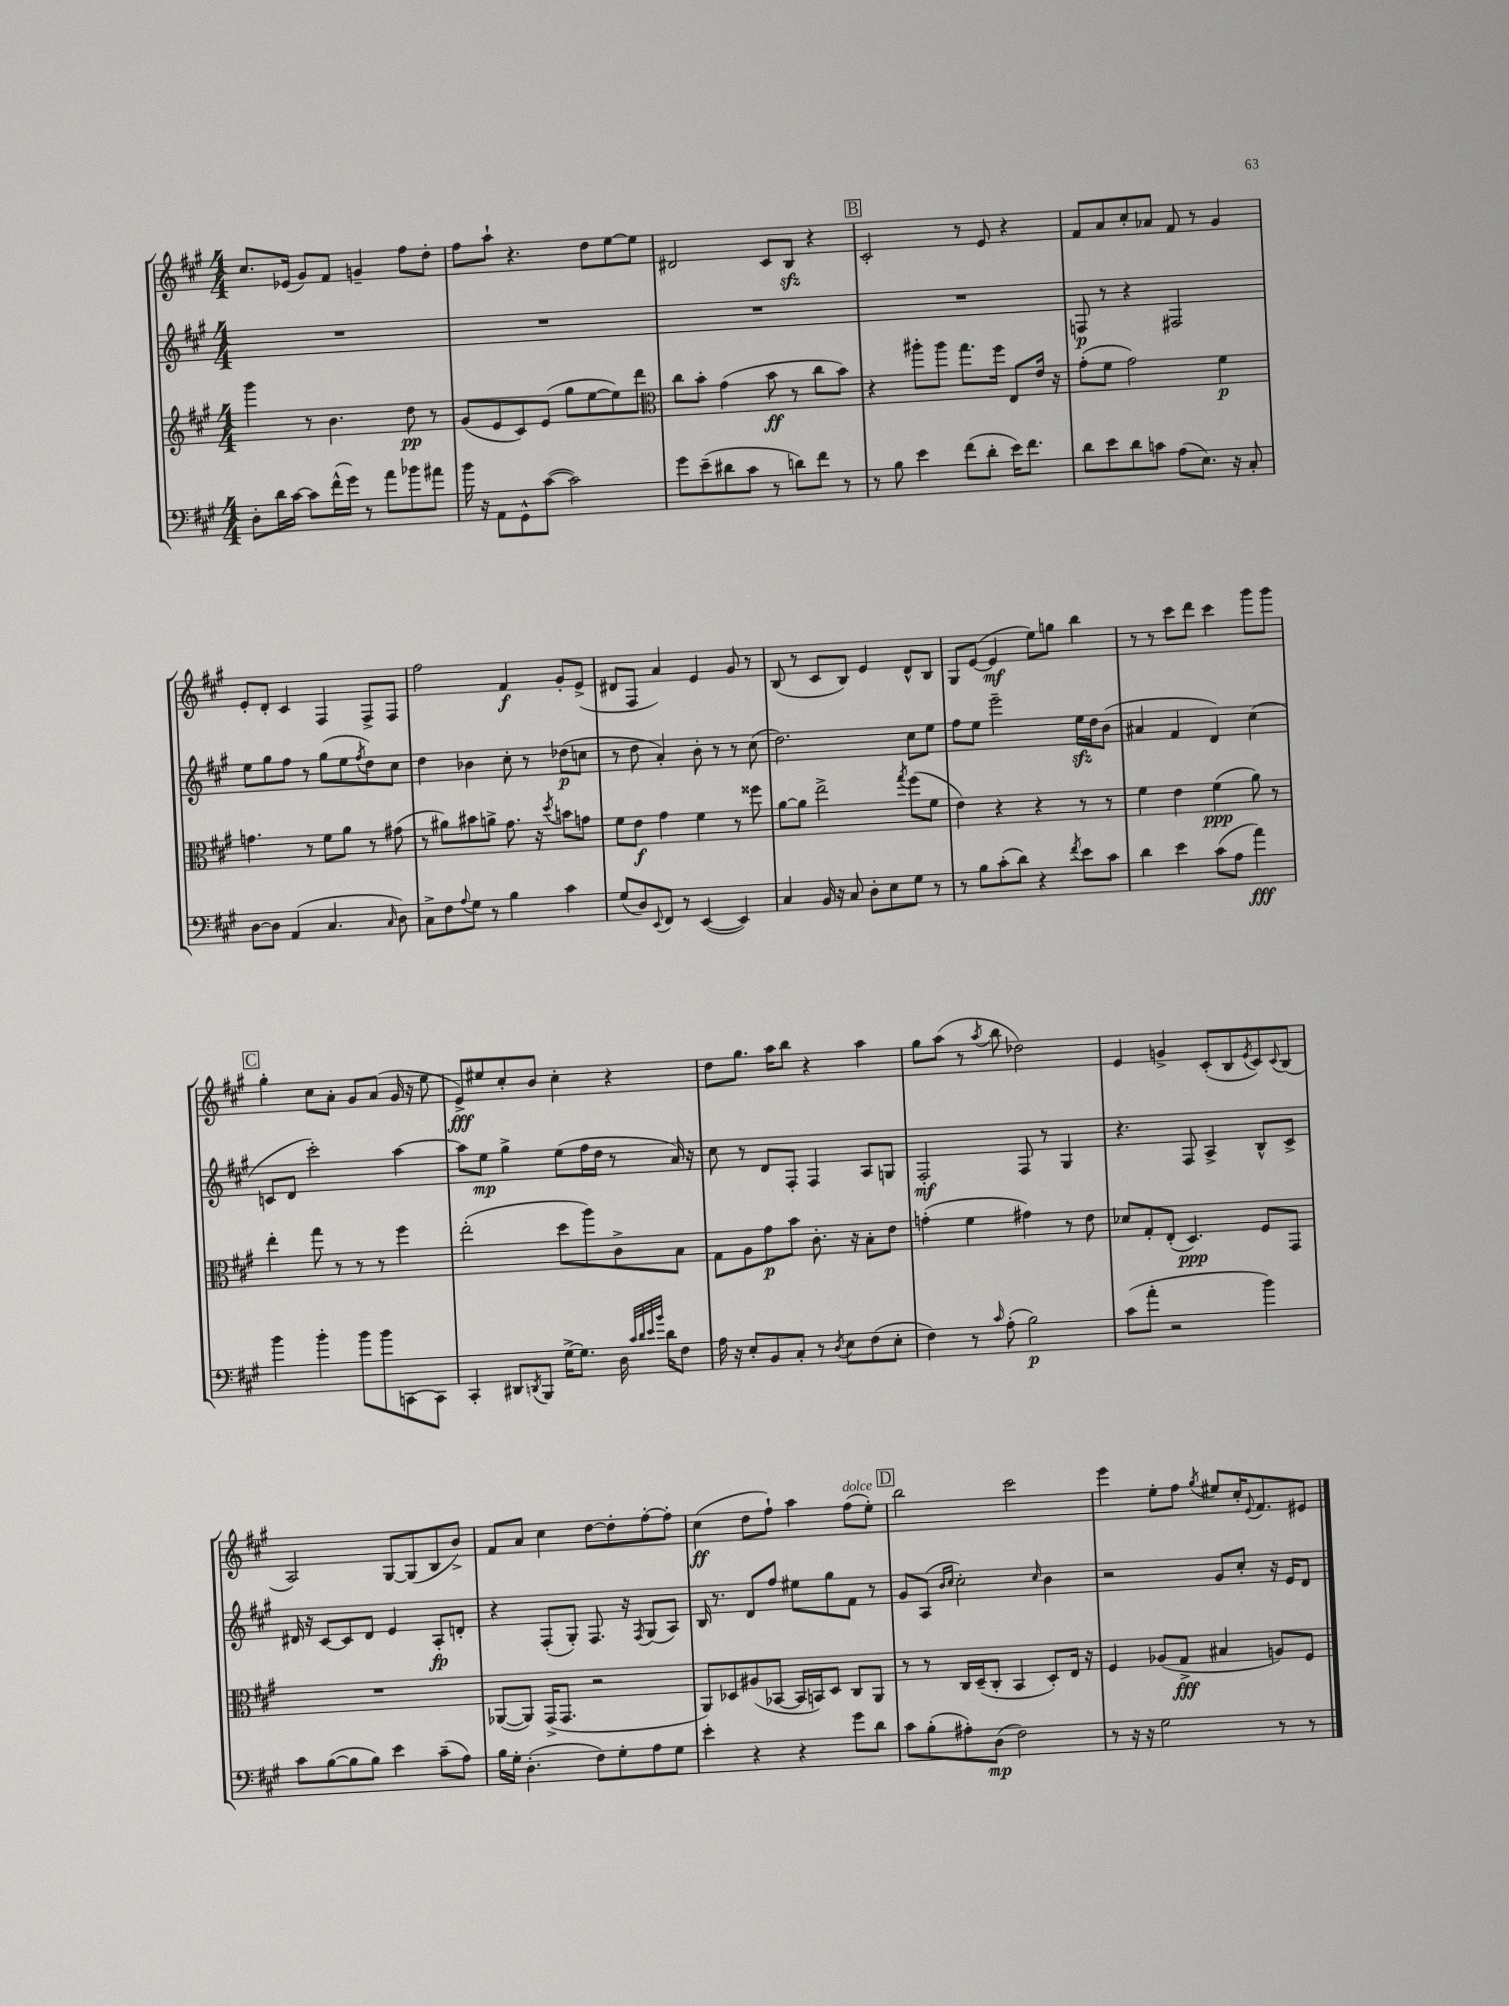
<<
\new StaffGroup <<
\new Staff = "s0" {
    \clef treble \key a \major \numericTimeSignature \time 4/4
    cis''8. ees'16( gis'8) fis'8 g'4-- fis''8 d''8-. |
    fis''8 a''8-! r4. d''8 e''8~ e''8 |
    dis'2 cis'8 b8\sfz r4 |
    \mark \markup { \box "B" } cis'2-. r8 e'8 r4 |
    fis'8 a'8 cis''8-. aes'8 fis'8 r8 gis'4 |
    e'8-. d'8-. cis'4 fis4 fis8-> fis8 |
    fis''2 fis'4\f gis'8-. e'8->( |
    dis'8 fis8 a'4) e'4 gis'8 r8 |
    b8( r8 cis'8 b8) e'4 d'8-^ b8 |
    gis8 e'8~( e'4\mf e''8) g''8 b''4 |
    r8 r8 cis'''8 d'''8 cis'''4 gis'''8 gis'''8 |
    \mark \markup { \box "C" } gis''4-. cis''8 a'8-. gis'8 a'8( gis'16 r16 e''8 |
    e'8->\fff) eis''8 cis''8-. b'8 cis''4-. r4 |
    d''8 gis''8. a''16 b''8 r4 a''4 |
    gis''8 a''8( r8 \acciaccatura { a''8 } b''8 des''2) |
    e'4 g'4-> cis'8-.( b8 \acciaccatura { e'8 } cis'8) \appoggiatura { cis'8 } b8( |
    a2) gis8~ gis8( b8 b'8->) |
    fis'8 a'8 cis''4 d''8~ d''8-. fis''8~-. fis''8-. |
    cis''4\ff( d''8 fis''8-!) a''4 fis''8^\markup { \italic "dolce" }( e''8-.) |
    \mark \markup { \box "D" } b''2 cis'''2 |
    e'''4 e''8-. fis''8 \acciaccatura { gis''8 } eis''8 cis''16-. \appoggiatura { e'8 } fis'8. eis'8 \bar "|." |
}
\new Staff = "s1" {
    \clef treble \key a \major \numericTimeSignature \time 4/4
    R1 |
    R1 |
    R1 |
    \mark \markup { \box "B" } R1 |
    f8\p r8 r4 fis2 |
    e''8 gis''8 fis''8 r8 gis''8( e''8 \acciaccatura { fis''8 } d''8) cis''8 |
    d''4 bes'4 cis''8-. r8 des''8\p( c''8 |
    r8 d''8 a'4-.) b'8-. r8 r8 cis''8( |
    d''2.) cis''8 e''8 |
    fis''8 e''8 e'''2-- e''16\sfz d''16 b'8( |
    ais'4 fis'4 d'4) cis''4( |
    \mark \markup { \box "C" } c'8 d'8 cis'''2-.) a''4~ |
    a''8 e''8\mp gis''4-> e''8( fis''16 d''16 r8 a'16) r16 |
    cis''8 r8 d'8 fis8-. fis4 a8 g8 |
    fis2-.\mf fis8 r8 gis4 |
    r4. fis8 a4-> b8-^ cis'8-> |
    dis'16 r16 cis'8~ cis'8 dis'8 e'4 a8-.\fp d'8-. |
    r4 fis8-.( gis8-.) fis8. r16 \acciaccatura { fis8 } gis8( a8) |
    b16 r8. d'8 fis''8 eis''8 gis''8 fis'8 r8 |
    \mark \markup { \box "D" } gis'8 a8( \grace { b'16 cis''16 } cis''2-.) \grace { cis''16 } b'4 |
    r2 gis'8 cis''8-. r16 e'16 d'8 \bar "|." |
}
\new Staff = "s2" {
    \clef treble \key a \major \numericTimeSignature \time 4/4
    gis'''4 r8 b'4. d''8\pp r8 |
    gis'8( e'8 cis'8) e'8( gis''8 e''8~ e''8) d'''8 |
    \clef alto cis''8 b'8-. gis'4( b'8\ff r8 cis''8 b'8) |
    \mark \markup { \box "B" } r4 ais''8-. ais''8 gis''8. fis''16 e8 e'16 r16 |
    gis'8-.( fis'8 gis'2) fis'4\p |
    g'4. r8 fis'8 a'8 r8 gis'8( |
    r8 ais'8) bis'8 a'8-> gis'8. r16 \acciaccatura { d''8 } b'8 g'8 |
    fis'8 e'8\f gis'4 fis'4 r8 fisis''8 |
    a'8~ a'8 e''2-> \acciaccatura { gis''8 } fis''8( fis'8 |
    e'4) r4 r4 r8 r8 |
    fis'4 e'4 fis'4\ppp( a'8) r8 |
    \mark \markup { \box "C" } e''4-. gis''8 r8 r8 r8 fis''4 |
    e''2-.( d''8 a''8) cis'8-> b8 |
    gis8 a8 gis'8\p b'8 cis'8.-. r16 b8-. e'8 |
    g'4-.( fis'4 gis'4) r8 e'8 |
    des'8 gis8-. e8-.( d4.\ppp) fis8 gis,8 |
    R1 |
    aes,8~( aes,8) gis,16->( gis,8. r2 |
    a,8) des8 ais8( bes,8~ bes,16 b,16) des8 cis8 a,8 |
    \mark \markup { \box "D" } r8 r8 cis16 d16--( cis8-. b,4 d8-.) e16 r16 |
    fis4 aes8( gis8->\fff bis4 a8) fis8 \bar "|." |
}
\new Staff = "s3" {
    \clef bass \key a \major \numericTimeSignature \time 4/4
    d8-. d'16 cis'16~ cis'8 fis'16-^( gis'16) r8 a'8 bes'8 ais'8 |
    b'16 r16 a,8 gis,8-^ cis'8~( cis'2) |
    gis'8 e'8--( dis'8 cis'8 r8 d'8) fis'8 r8 |
    \mark \markup { \box "B" } r8 b8 e'4 fis'8( d'8-. e'16) fis'8. |
    d'8 e'8 d'8 c'8 a8( e8.) r16 cis8-. |
    d8~ d8 a,4( cis4. \grace { cis16 } d8) |
    cis8-> fis8 \appoggiatura { a8 } gis8 r8 b4 cis'4 |
    gis8( d8) \appoggiatura { e,8 } fis,8 r8 e,4~( e,4) |
    cis4 b,16 r16 cis8 d8-. e8 gis8 r8 |
    r8 b8 cis'8-.( d'8) r4 \acciaccatura { fis'8 } e'8 cis'8 |
    d'4 e'4 cis'8( a8 a'4\fff) |
    \mark \markup { \box "C" } b'4 b'4-. b'8 b'8 c,8~ c,8 |
    cis,4-. dis,8 \acciaccatura { d,8 } b,,8 gis16~-> gis8. d16 \grace { cis'32 d'32 e'32 b'32 } d'16 fis8 |
    a16 r16 e8-. b,8 cis8-. r8 \acciaccatura { d8 } e8 fis8( e8-. |
    fis4) r8 \grace { cis'16 } a8-.( b2\p) |
    cis'8( a'8-. r2 b'4) |
    cis'8 b8~( b8 b8) e'4 cis'8--( a8) |
    b16 gis16-. d4.-.( fis8) gis8-. a8 gis8 |
    e'4-. r4 r4 gis'8 d'8 |
    \mark \markup { \box "D" } cis'8 b8-.( ais8-.) d8\mp( fis2) |
    r8 r16 r16 gis2 r8 r8 \bar "|." |
}
>>
>>
\layout { \context { \Score \remove "Bar_number_engraver" } }
